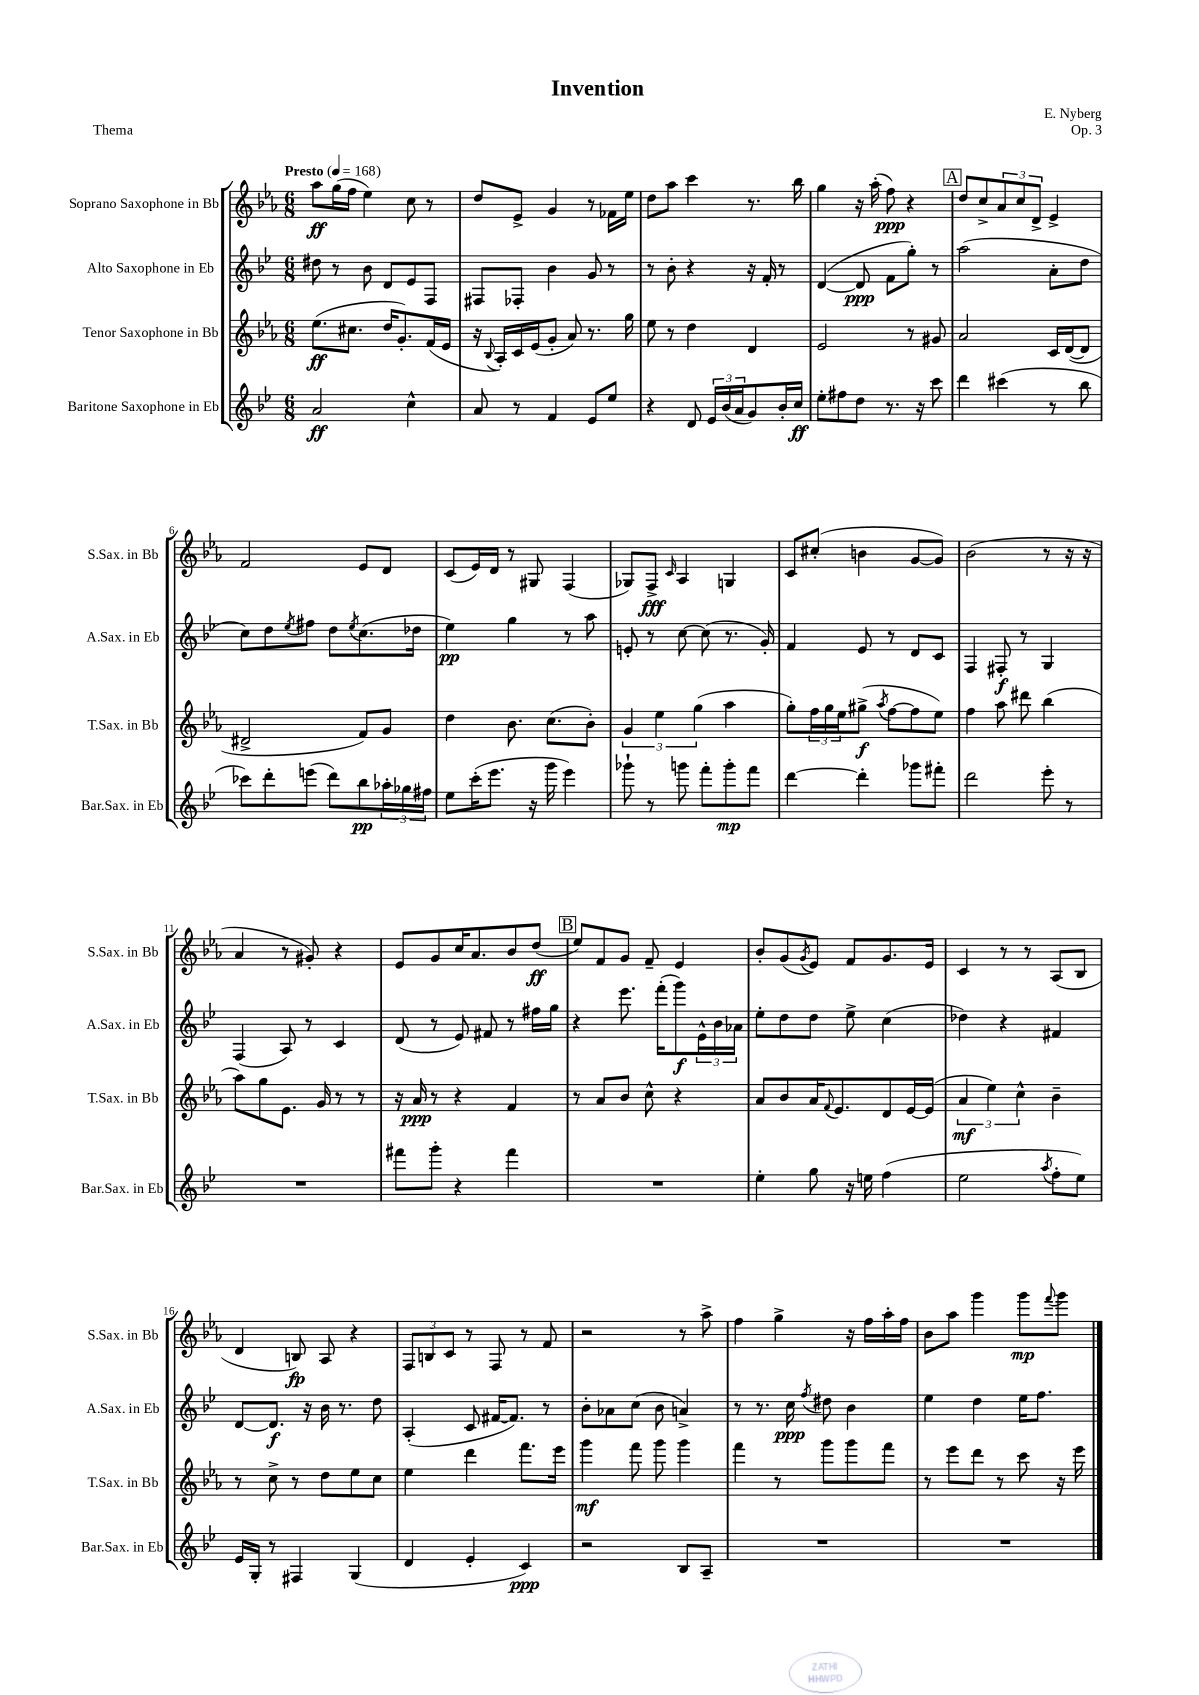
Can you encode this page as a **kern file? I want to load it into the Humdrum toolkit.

**kern	**dynam	**kern	**dynam	**kern	**dynam	**kern	**dynam
*part4	*part4	*part3	*part3	*part2	*part2	*part1	*part1
*staff4	*staff4	*staff3	*staff3	*staff2	*staff2	*staff1	*staff1
*I"Baritone Saxophone in Eb	*	*I"Tenor Saxophone in Bb	*	*I"Alto Saxophone in Eb	*	*I"Soprano Saxophone in Bb	*
*I'Bar.Sax. in Eb	*	*I'T.Sax. in Bb	*	*I'A.Sax. in Eb	*	*I'S.Sax. in Bb	*
*clefG2	*	*clefG2	*	*clefG2	*	*clefG2	*
*k[b-e-]	*	*k[b-e-a-]	*	*k[b-e-]	*	*k[b-e-a-]	*
*M6/8	*	*M6/8	*	*M6/8	*	*M6/8	*
*MM168	*	*MM168	*	*MM168	*	*MM168	*
=1	=1	=1	=1	=1	=1	=1	=1
!	!	!	!	!	!	!LO:TX:a:B:t=Presto	!
2a/	ff	(8.ee-\L	ff	8dd#X\	.	8aa-\L	ff
.	.	.	.	8r	.	(16gg\L	.
.	.	8.cc#X\J	.	.	.	16ff\JJ	.
.	.	.	.	8b-\	.	4ee-\)	.
.	.	16dd/KL	.	8d/L	.	.	.
.	.	8.g'/)	.	.	.	.	.
4cc^^\	.	.	.	8e-/	.	8cc\	.
.	.	(16f/L	.	8F/J	.	8r	.
.	.	16e-/JJ	.	.	.	.	.
=2	=2	=2	=2	=2	=2	=2	=2
8a/	.	16r	.	8F#X/L	.	8dd/L	.
.	.	8qqB-/	.	.	.	.	.
.	.	16A-'/LL)	.	.	.	.	.
8r	.	16c/	.	8F-X'/J	.	8e-^/J	.
.	.	(16e-/J	.	.	.	.	.
4f/	.	8g'/J	.	4b-\	.	4g/	.
.	.	8a-/)	.	.	.	.	.
8e-/L	.	8.r	.	8g/	.	8r	.
8ee-/J	.	.	.	8r	.	16f-X\LL	.
.	.	16gg\	.	.	.	16ee-\JJ	.
=3	=3	=3	=3	=3	=3	=3	=3
4r	.	8ee-\	.	8r	.	8dd\L	.
.	.	8r	.	8b-'\	.	8aa-\J	.
8d/	.	4dd\	.	4r	.	4ccc\	.
24e-/LL	.	.	.	.	.	.	.
(24b-/	.	.	.	.	.	.	.
24a/J	.	.	.	.	.	.	.
8g/)	.	4d/	.	16r	.	8.r	.
.	.	.	.	16f'/	.	.	.
16b-'/L	.	.	.	8r	.	.	.
16cc/JJ	ff	.	.	.	.	16bb-\	.
=4	=4	=4	=4	=4	=4	=4	=4
8ee-'\L	.	2e-/	.	([4d/	.	4gg\	.
8ff#X\	.	.	.	.	.	.	.
8dd\J	.	.	.	8d/]	ppp	16r	.
.	.	.	.	.	.	(16aa-'\	.
8.r	.	.	.	8f\L	.	8ff\)	ppp
.	.	8r	.	8gg'\J)	.	4r	.
16r	.	.	.	.	.	.	.
8ccc\	.	8g#X/	.	8r	.	.	.
!!LO:REH:place=s1:t=A
=5	=5	=5	=5	=5	=5	=5	=5
4ddd\	.	2a-/	.	(2aa\	.	8dd/L	.
.	.	.	.	.	.	8cc^/	.
(4ccc#X\	.	.	.	.	.	12a-/	.
.	.	.	.	.	.	12cc/	.
.	.	.	.	.	.	12d^/J	.
8r	.	16c/LL	.	8a'\L	.	4e-^/	.
.	.	([16d/J	.	.	.	.	.
8bb-\	.	8d/J]	.	8dd\J	.	.	.
!!LO:LB:g=z
=6	=6	=6	=6	=6	=6	=6	=6
8ccc-X\L)	.	2d#X^/	.	8cc\L)	.	2f/	.
8ddd'\	.	.	.	8dd\	.	.	.
.	.	.	.	8qee-/	.	.	.
(8eeen\J	.	.	.	8ff#X\J	.	.	.
8ddd\L)	.	.	.	8dd\L	.	.	.
.	.	.	.	8qee-/	.	.	.
8bb-\	pp	8f/L)	.	(8.cc\	.	8e-/L	.
24aa-X'\L	.	8g/J	.	.	.	8d/J	.
24gg-X\	.	.	.	.	.	.	.
.	.	.	.	16dd-X\Jk	.	.	.
24ff#X\JJ	.	.	.	.	.	.	.
=7	=7	=7	=7	=7	=7	=7	=7
8ee-\L	.	4dd\	.	4ee-\)	pp	(8c/L	.
(16ccc'\K	.	.	.	.	.	16e-/L)	.
8.eee-\J	.	.	.	.	.	16d/JJ	.
.	.	8.b-\	.	4gg\	.	8r	.
16r	.	.	.	.	.	8G#X/	.
16ggg\	.	(8.cc\L	.	.	.	.	.
4eee-\)	.	.	.	8r	.	(4F/	.
.	.	8b-'\J)	.	8aa\	.	.	.
=8	=8	=8	=8	=8	=8	=8	=8
8ggg-X`\	.	6g/	.	8en'/	.	8G-X/L)	.
8r	.	.	.	8r	.	8F^/J	fff
.	.	6ee-\	.	.	.	.	.
.	.	.	.	.	.	16qqc/	.
8gggn\	.	.	.	[8cc\	.	4A-/	.
.	.	(6gg\	.	.	.	.	.
8fff'\L	.	.	.	(8cc\]	.	.	.
8ggg'\	mp	4aa-\	.	8.r	.	4Gn/	.
8fff\J	.	.	.	.	.	.	.
.	.	.	.	16g'/)	.	.	.
=9	=9	=9	=9	=9	=9	=9	=9
[4ddd\	.	8gg'\L)	.	4f/	.	8c/L	.
.	.	24ff\L	.	.	.	(8cc#X'/J	.
.	.	24gg\	.	.	.	.	.
.	.	24ee-\J	.	.	.	.	.
4ddd'\]	.	(8gg#X^\J	f	8e-/	.	4bn\	.
.	.	8qaa-/	.	.	.	.	.
.	.	[8ff\L	.	8r	.	.	.
8ggg-X\L	.	8ff\]	.	8d/L	.	[8g/L	.
8fff#X'\J	.	8ee-\J)	.	8c/J	.	8g/J])	.
=10	=10	=10	=10	=10	=10	=10	=10
2ddd\	.	4ff\	.	4F/	.	(2b-\	.
.	.	8aa-\	.	8F#X'/	f	.	.
.	.	8ddd#X\	.	8r	.	.	.
8eee-'\	.	(4bb-\	.	4G/	.	8r	.
8r	.	.	.	.	.	16r	.
.	.	.	.	.	.	16r	.
!!LO:LB:g=z
=11	=11	=11	=11	=11	=11	=11	=11
2.r	.	8aa-\L)	.	(4F/	.	4a-/	.
.	.	8gg\	.	.	.	.	.
.	.	8.e-\J	.	8A/)	.	8r	.
.	.	.	.	8r	.	8g#X'/)	.
.	.	16g/	.	.	.	.	.
.	.	8r	.	4c/	.	4r	.
.	.	8r	.	.	.	.	.
=12	=12	=12	=12	=12	=12	=12	=12
8fff#X\L	.	16r	.	(8d/	.	8e-/L	.
.	.	16a-/	ppp	.	.	.	.
8ggg'\J	.	8r	.	8r	.	8g/	.
4r	.	4r	.	8e-/)	.	16cc/K	.
.	.	.	.	.	.	8.a-/	.
.	.	.	.	8f#X/	.	.	.
4fff#\	.	4f/	.	8r	.	8b-/	.
.	.	.	.	16ff#X\LL	.	(8dd/J	ff
.	.	.	.	16gg\JJ	.	.	.
!!LO:REH:place=s1:t=B
=13	=13	=13	=13	=13	=13	=13	=13
2.r	.	8r	.	4r	.	8ee-/L)	.
.	.	8a-/L	.	.	.	8f/	.
.	.	8b-/J	.	8.eee-\	.	8g/J	.
.	.	8cc^^\	.	.	.	8f~/	.
.	.	.	.	(16fff'\KL	.	.	.
.	.	4r	.	8ggg\)	f	4e-/	.
.	.	.	.	24e-^^\L	.	.	.
.	.	.	.	24b-\	.	.	.
.	.	.	.	24a-X\JJ	.	.	.
=14	=14	=14	=14	=14	=14	=14	=14
4ee-'\	.	8a-/L	.	8ee-'\L	.	8b-'/L	.
.	.	8b-/	.	8dd\	.	(8g/	.
.	.	.	.	.	.	8qg/	.
8gg\	.	16a-/K	.	8dd\J	.	8e-/J)	.
.	.	8qqf/	.	.	.	.	.
.	.	8.e-/	.	.	.	.	.
16r	.	.	.	8ee-^\	.	8f/L	.
16een\	.	.	.	.	.	.	.
(4ff\	.	8d/	.	(4cc\	.	8.g/	.
.	.	[16e-/L	.	.	.	.	.
.	.	(16e-/JJ]	.	.	.	16e-/Jk	.
=15	=15	=15	=15	=15	=15	=15	=15
2ee-\	.	6a-/	mf	4dd-X\)	.	4c/	.
.	.	6ee-\)	.	.	.	.	.
.	.	.	.	4r	.	8r	.
.	.	6cc^^\	.	.	.	.	.
.	.	.	.	.	.	8r	.
8qaa/	.	.	.	.	.	.	.
8ff'\L	.	4b-~\	.	4f#X/	.	(8A-/L	.
8ee-\J)	.	.	.	.	.	8B-/J	.
!!LO:LB:g=z
=16	=16	=16	=16	=16	=16	=16	=16
16e-/LL	.	8r	.	[8d/L	.	4d/	.
16G'/JJ	.	.	.	.	.	.	.
8r	.	8cc^\	.	8.d/J]	f	.	.
4F#X/	.	8r	.	.	.	8Bn/)	fp
.	.	.	.	16r	.	.	.
.	.	8dd\L	.	16b-\	.	8A-/	.
.	.	.	.	8.r	.	.	.
(4G/	.	8ee-\	.	.	.	4r	.
.	.	8cc\J	.	8dd\	.	.	.
=17	=17	=17	=17	=17	=17	=17	=17
4d/	.	4ee-\	.	(4A'/	.	12F/L	.
.	.	.	.	.	.	12Bn/	.
.	.	.	.	.	.	12c/J	.
4e-'/	.	4ddd\	.	8c/	.	8r	.
.	.	.	.	[16f#X/KL	.	8F/	.
.	.	.	.	8.f#/J])	.	.	.
4c/)	ppp	8.fff\L	.	.	.	8r	.
.	.	.	.	8r	.	8f/	.
.	.	16eee-\Jk	.	.	.	.	.
=18	=18	=18	=18	=18	=18	=18	=18
2r	.	4ggg\	mf	8b-'\L	.	2r	.
.	.	.	.	8a-X\	.	.	.
.	.	8fff\	.	(8cc\J	.	.	.
.	.	8ggg\	.	8b-\	.	.	.
8B-/L	.	4ggg\	.	4an^/)	.	8r	.
8A~/J	.	.	.	.	.	8aa-^\	.
=19	=19	=19	=19	=19	=19	=19	=19
2.r	.	4fff\	.	8r	.	4ff\	.
.	.	.	.	8.r	.	.	.
.	.	8r	.	.	.	4gg^\	.
.	.	.	.	16cc\	ppp	.	.
.	.	.	.	8qff/	.	.	.
.	.	8ggg\L	.	8dd#X\	.	.	.
.	.	8ggg\	.	4b-\	.	16r	.
.	.	.	.	.	.	16ff\LL	.
.	.	8fff\J	.	.	.	16aa-'\	.
.	.	.	.	.	.	16ff\JJ	.
=20	=20	=20	=20	=20	=20	=20	=20
2.r	.	8r	.	4ee-\	.	8b-\L	.
.	.	8eee-\L	.	.	.	8aa-\J	.
.	.	8ddd\J	.	4dd\	.	4ggg\	.
.	.	8r	.	.	.	.	.
.	.	8ccc\	.	16ee-\KL	.	8ggg\L	mp
.	.	.	.	8.ff\J	.	.	.
.	.	.	.	.	.	8qqfff/	.
.	.	16r	.	.	.	8ggg\J	.
.	.	16eee-\	.	.	.	.	.
==	==	==	==	==	==	==	==
*-	*-	*-	*-	*-	*-	*-	*-
